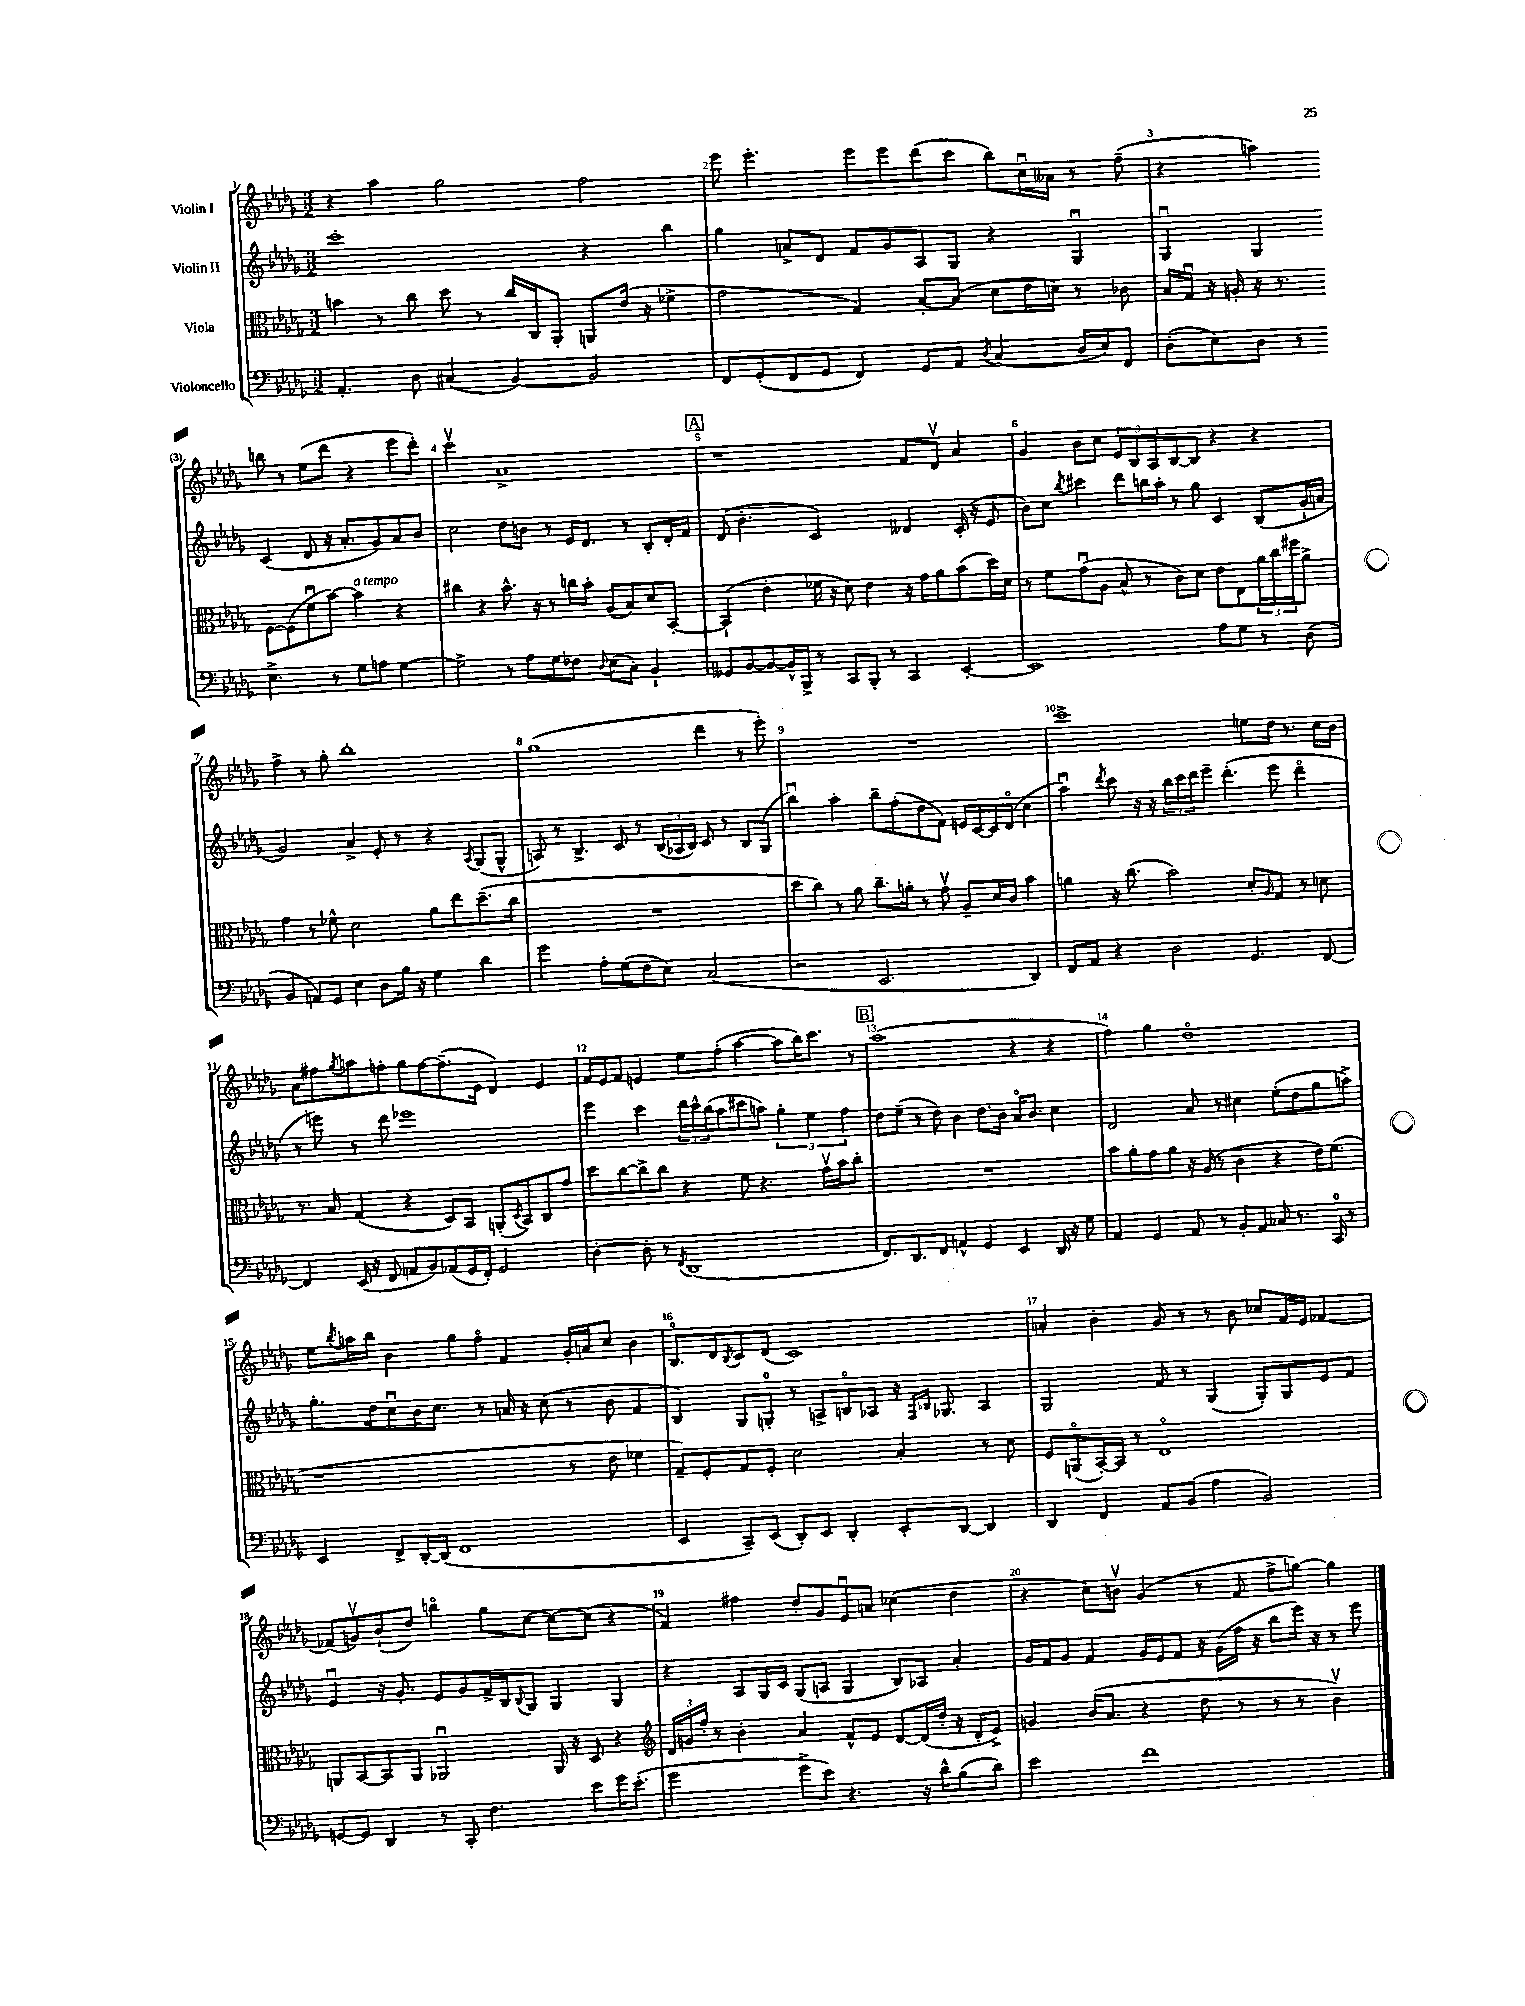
<<
\new StaffGroup <<
\new Staff = "s0" \with { instrumentName = "Violin I" } {
    \clef treble \key des \major \numericTimeSignature \time 3/2
    r4 aes''4 ges''2 f''2 |
    ees'''8 ees'''4.-. ees'''8 ees'''8 des'''8( c'''8 bes''8) c''16\downbow aeses'16 r8 f''8--( |
    r4 a''4) b''8 r8 ees''8( des'''8 r4 ees'''8 des'''8-.) |
    c'''2\upbow aes'1-> |
    \mark \markup { \box "A" } r1 f'8 des'8\upbow aes'4 |
    ges'4 bes'8 c''8 \tuplet 3/2 { ees'8 bes8 aes8 } bes8~ bes8 r4 r4 |
    f''4-> r8 ges''8-. bes''1-. |
    ges''1( des'''4 r8 ees'''8-.) |
    R1. |
    c'''1-> e''8 des''16 r8. c''16 bes'16 |
    aes'8 fis''8 \acciaccatura { ges''8 } a''8 f''8-. ges''8 f''8~ f''8.--( ees'16 des'4) ees'4 |
    f'16 ees'16 f'8 e'4 ees''8 f''8-.( aes''4~ aes''8 bes''16) c'''8. r8 |
    \mark \markup { \box "B" } aes''1( r4 r4 |
    f''4) ges''4 des''1\flageolet |
    ees''8 \acciaccatura { bes''8 } a''16 bes''16 bes'4 ges''8 f''8\flageolet f'4 ges'16-. a'16 c''8 bes'4 |
    bes8.\flageolet des'16 \acciaccatura { bes8 } c'8 des'8( c'1) |
    a'4-. bes'4-. ges'8 r8 r8 bes'8 ces''8 f'16 ees'16 fes'4~ |
    fes'8( g'8\upbow) bes'8-!( des''8) b''4\flageolet ges''8 c''8~ c''8~ c''8( r4 |
    f'4) fis''4 des''8-. ges'8 ees'8\downbow a'8 ces''4( des''4 |
    r4 c''8) b'8\upbow ges'4( r8 f'8 f''8-> g''8~) g''4 \bar "|." |
}
\new Staff = "s1" \with { instrumentName = "Violin II" } {
    \clef treble \key des \major \numericTimeSignature \time 3/2
    c'''1-. r4 bes''4 |
    ges''4 a'8-> des'8 f'8 ges'8 aes8 ges8 r4 ges4\downbow |
    ges4\downbow ges4 c'4( des'8 r16 aes'8.-. ges'8) aes'8 bes'8 |
    c''2 des''8 b'8 r8 ees'16 des'8. r8 bes8-. des'16-. f'16 |
    \mark \markup { \box "A" } des'8( bes'4.-. c'2) deses'4 c'16-.( r16 ees'8 |
    bes'8) c''8 \acciaccatura { bes''8 } cis'''4 des'''8 b''16 aes''16-. r8 ges''8 c'4 bes8( ges'16-! a'16 |
    ges'2) aes'4-> ees'8-. r8 r4 \acciaccatura { aes8 } ges8( ges8-^ |
    a8) r8 bes4.-> c'8 r8 \tuplet 3/2 { bes16( aes16 bes16) } c'8 r8 bes8 ges8( |
    bes''4\downbow) aes''4-. bes''8-- f''8-.( des''8 f'8) e'16 c'16~ c'16 des'16\flageolet( c''4 |
    aes''4\downbow) \acciaccatura { des'''8 } c'''8 r16 r16 \tuplet 3/2 { bes''16 c'''16 des'''16 } ees'''8-- des'''4.-.( ees'''8 des'''4\flageolet |
    r8 e'''8) r8 des'''8 ees'''1 |
    ees'''4 c'''4 \tuplet 3/2 { des'''16 c'''16-^ bes''16( } aes''8 cis'''8 a''8) \tuplet 3/2 { ges''4-. ees''4 f''4 } |
    \mark \markup { \box "B" } des''8 ees''8--( r8 des''8) bes'4 des''8. bes'16 aes'16\flageolet bes'8. c''4 |
    des'2 aes'8 r8 cis''4 ees''8-.( des''8 ges''8 a''8->) |
    ges''8.-. des''16 c''8\downbow bes'16 c''8. r8 a'16 r16 c''8( r8 bes'8 f'4 |
    bes4) ges8 g8-0-. r8 a8-> b8\flageolet aes8 r16 \grace { f16 bes16 } ges8. aes4 |
    ges2 f'8 r8 ges4( ges8-.) ges8 ees'8 f'8 |
    ees'4\downbow r16 ges'8.-. ees'8 ges'8 f'16-> bes16 \appoggiatura { bes8 } ges8 ges4 ges4 |
    r4 aes8 ges16 c'16 ges8( a8 ges4 bes8) aes8 aes'4-. |
    ges'16 f'16 ges'8 f'4 ges'16 ees'16 f'8 r16 ges'16( f''16 r16 bes''8 ees'''16) r16 r8 ees'''8 \bar "|." |
}
\new Staff = "s2" \with { instrumentName = "Viola" } {
    \clef alto \key des \major \numericTimeSignature \time 3/2
    b'4 r8 c''8 des''8 r8 c''16 c16 aes,8-. a,8 ees'16( r16 fes'4-> |
    ges'2 ges4) bes8~-. bes8( des'8 ees'16 d'16) r8 ces'8 |
    bes16 ges16\downbow r16 a16-. r16 r8. f8~ f8( f'8\downbow bes'8~) bes'4^\markup { \italic "a tempo" } r4 |
    cis''4 r4 bes'8.-^ r16 r8 c''16 bes'16-. aes8( bes8) des'8 bes,8~-. |
    \mark \markup { \box "A" } bes,4-!( ees'4-. fes'16 r16 des'8) ees'4 r16 ges'16 aes'8 bes'8( des''16) des'16 |
    r8 f'8 ges'8\downbow( aes8 bes8-^ r8 c'8) des'8 ees'8 ees8 \tuplet 3/2 { aes'16 c''16 fis''16 } aes'8-> |
    ges'4 r8 fes'8-^ des'2 aes'8 ees''8 des''8.--( c''16 |
    R1. |
    des''8 c''8) r8 aes'8 c''8.-- a'16-. r8 ges'8\upbow aes8-- des'16 c'16 bes'4 |
    a'4 r16 c''8.( bes'2) des'8-. \grace { aes16 } ges8 r8 d'8 |
    r8. bes16 ges4( r4 des8) bes,8 a,8-.( \acciaccatura { des8 } bes,8) c8 ges'8 |
    des''8 c''8~ c''8-> c''8 r4 f'8 r4. ges'16\upbow bes'16 c''8-. |
    \mark \markup { \box "B" } R1. |
    bes'8 aes'8-. ges'8 aes'8 r16 aes16( r8 c'4 r4 ees'16) f'8.( |
    r1 r8 ees'8 fes'4 |
    ges8--) f8-. ges8 f8-. des'2 bes4-. r8 des'8 |
    f8 a,8\flageolet( bes,16~-.) bes,16 r8 ees1\flageolet |
    a,8 bes,8~ bes,8 a,8 aes,2\downbow aes,16 r16 des8 r4 |
    \clef treble \tuplet 3/2 { des'16 g'16 f''16-. } r8 bes'4-. aes'4 f'8-^ ees'8 des'8~ des'16( des''16-. r16 des'16-. ees'8->) |
    g'4 bes'16( aes'8. r4 des''8 r8 r8 r8 bes'4\upbow) \bar "|." |
}
\new Staff = "s3" \with { instrumentName = "Violoncello" } {
    \clef bass \key des \major \numericTimeSignature \time 3/2
    aes,4.-. des8 cis4( bes,4~) bes,2 |
    f,8 ges,8-.( f,8 ges,8 f,4) ges,8 aes,8 \acciaccatura { des8 } c4( des16 ees16) f,8 |
    des8-.( ees8) des8 r8 ees4.-> r8 ges8 a8 ges4~ |
    ges2-> r8 aes8 ges8 fes8 \appoggiatura { des8 } ees8( c8-.) bes,4-! |
    \mark \markup { \box "A" } geses,8 bes,8~ bes,8~ bes,16-^ bes,,16-> r8 c,8 bes,,8-. r8 c,4 ees,4~-. |
    ees,1 aes8 ges8 r8 des8( |
    bes,4 a,8) ges,8 ees4 des8 bes16 r16 ges4 des'4 |
    ges'2 aes8-. ges8( f8 ees8) c2( |
    r2 ees,2. des,4) |
    f,8 aes,8 r4 des2 ges,4. f,8~ |
    f,4 ees,16( r16 f,8 a,8 bes,8) aes,8( ges,16 f,16-.) ges,2 |
    des4~-. des8-. r8 \acciaccatura { f,8 } des,1( |
    \mark \markup { \box "B" } f,8.) des,8. f,8 a,4-^ ges,4 ees,4 des,16 r16 ges8 |
    aes,4 ges,4 aes,8 r8 bes,8-. aes,8 ces8 r8. c,16-0 r8 |
    ees,4 f,8-> des,16~-. des,16( f,1 |
    ees,4 c,8--) ees,8( des,8-.) ees,8 des,4-. ees,8-. des,8~ des,4 |
    des,4 f,4 aes,8 bes,8( aes4 bes,2) |
    g,8~ g,8 des,4 r8 c,8-. f4. ees'8 ges'16 ees'8.-.( |
    ges'2 ges'8-> ees'8) r4. r16 des'16-^ bes8( des'8) |
    ees'2 f'1 \bar "|." |
}
>>
>>
\layout { \context { \Score \override BarNumber.break-visibility = ##(#f #t #t) barNumberVisibility = #all-bar-numbers-visible } }
